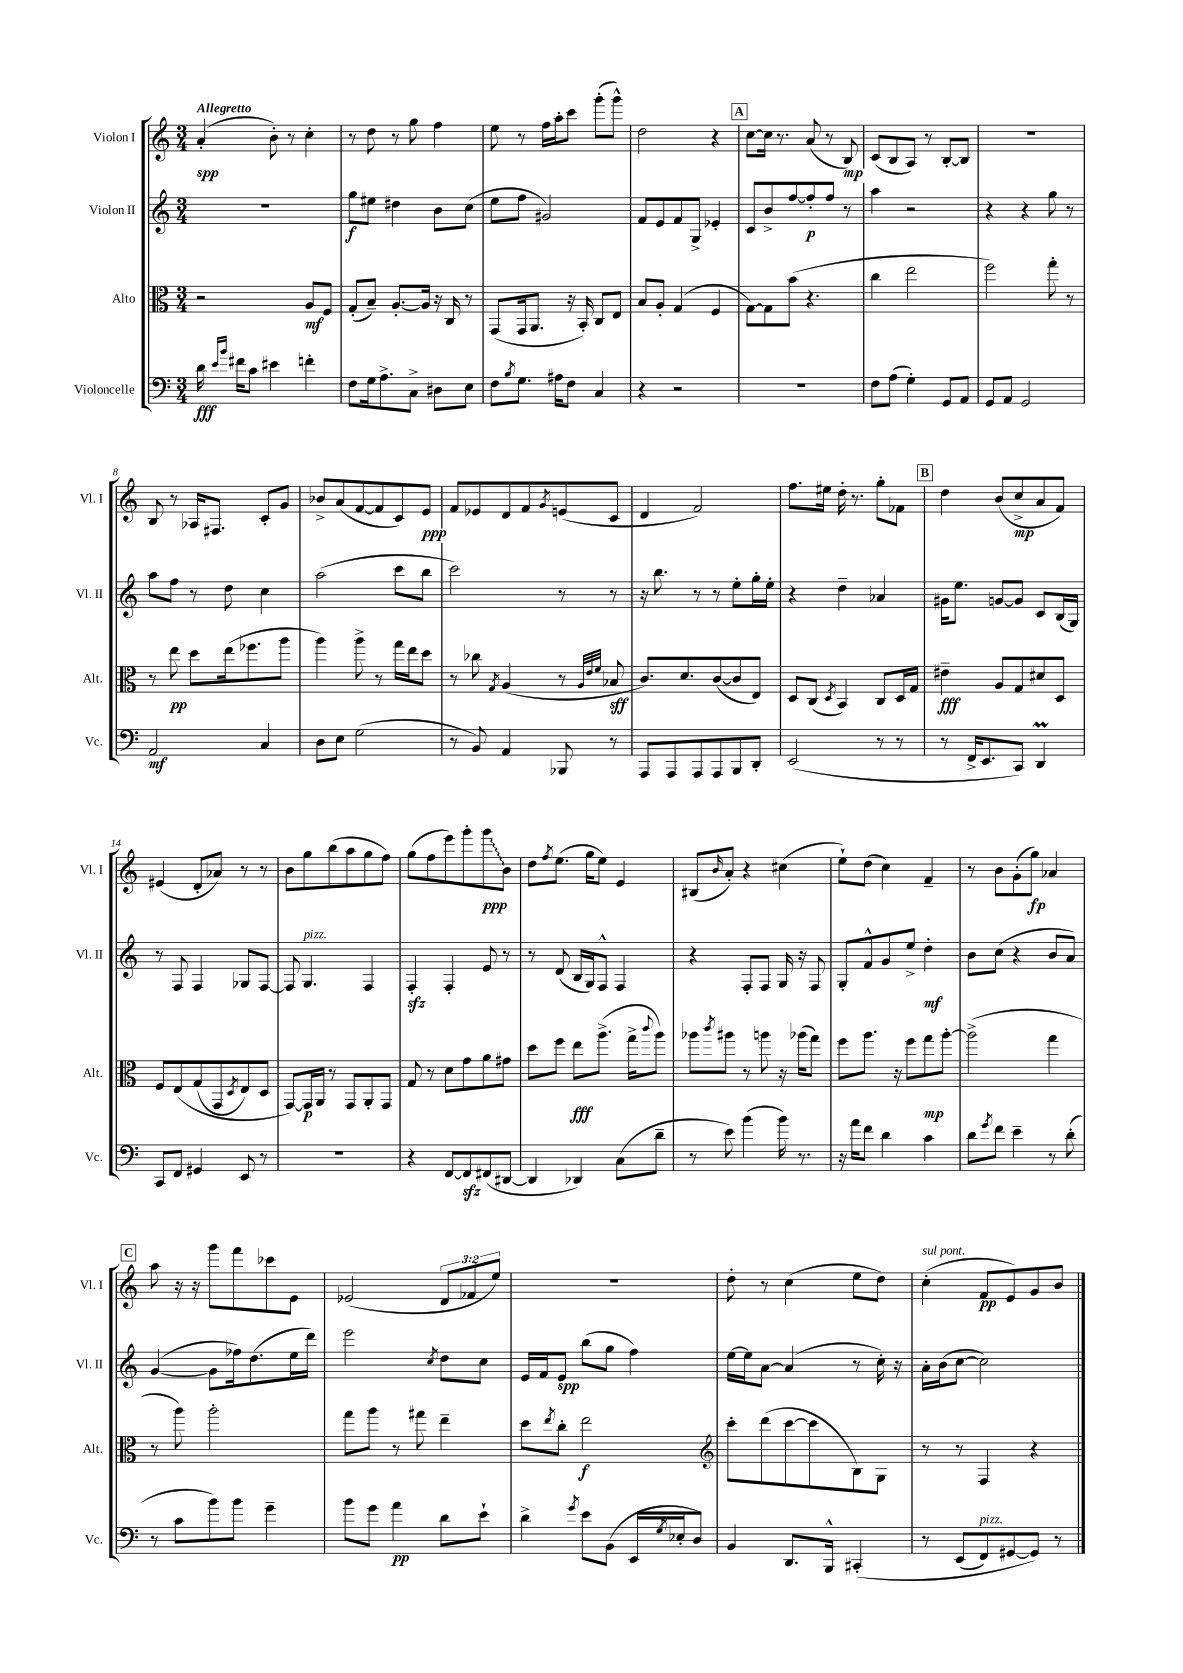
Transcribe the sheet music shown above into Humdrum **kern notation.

**kern	**kern	**kern	**kern
*staff4	*staff3	*staff2	*staff1
*clefF4	*clefC3	*clefG2	*clefG2
*k[]	*k[]	*k[]	*k[]
*M3/4	*M3/4	*M3/4	*M3/4
16d	2r	2.r	(4a'
16qqe	.	.	.
16qqb	.	.	.
16f#	.	.	.
8c	.	.	.
4e#	.	.	8b')
.	.	.	8r
4f'	8A	.	4cc'
.	8F	.	.
=	=	=	=
8F	(8G'	8gg	8r
16G	8B~)	8ee#	8dd
8.A^	.	.	.
.	[8.A'	4dd#	8r
8C^	.	.	8gg
.	16A]	.	.
8D#	16r	8b	4ff
.	16C	.	.
8E	8r	(8cc	.
=	=	=	=
8F	(8GG	8ee	8ee
8qB	.	.	.
8.G	16GG	8ff	8r
.	8.AA	.	.
.	.	2g#)	16ff
16A#	.	.	16aa'
8F	16r	.	8ccc
.	16BB')	.	.
4C	8C	.	(8ggg'
.	8E	.	8ggg^^)
=	=	=	=
4r	8B	8f	2dd
.	8A'	8e	.
2r	(4G	8f	.
.	.	8G^	.
.	4F	4e-'	4r
=	=	=	=
2.r	[8G)	8c	[8cc
.	8G]	8b^	16cc]
.	.	.	8.r
.	(8b	[8ff	.
.	4.r	8ff']	(8a
.	.	8ff	8r
.	.	8r	8B)
=	=	=	=
8F	4cc	4aa	(8c
(8A	.	.	8B
4G')	2ee	2r	8A)
.	.	.	8r
8GG	.	.	[8B'
8AA	.	.	8B]
=	=	=	=
8GG	2ff)	4r	2.r
8AA	.	.	.
2GG	.	4r	.
.	8gg'	8gg	.
.	8r	8r	.
=	=	=	=
2AA	8r	8aa	8B
.	8ee	8ff	8r
.	8dd	8r	16A-
.	.	.	8.F#
.	(16ee	8dd	.
.	8.ff-	.	.
4C	.	4cc	8c'
.	8aa	.	8g
=	=	=	=
8D	4aa)	(2aa	8b-^
8E	.	.	(8a
(2G	8aa^	.	[8f
.	8r	.	8f]
.	16gg	8ccc	8c)
.	16ee	.	.
.	8dd	8bb	8e
=	=	=	=
8r	8r	2ccc)	8f
8BB)	8cc-	.	8e-
.	8qG	.	.
4AA	(4A	.	8d
.	.	.	8f
.	.	.	8qg
8BBB-	8r	8r	(8e
.	32qqA	.	.
.	32qqe	.	.
.	32qqf	.	.
8r	8B-	8r	8c
=	=	=	=
8AAA	8.c)	16r	4d
.	.	8.bb	.
8AAA	.	.	.
.	8.d	.	.
8AAA	.	8r	2f)
8AAA	([8c	8r	.
8BBB	8c]	8ee'	.
8DD'	8E)	16gg'	.
.	.	16ee'	.
=	=	=	=
(2EE	8D	4r	8.ff
.	(8C	.	.
.	.	.	16ee#
.	8qD	.	.
.	4BB)	4dd~	16dd'
.	.	.	8.r
8r	8C	4a-	8gg'
8r	16D	.	8f-
.	16G	.	.
=	=	=	=
8r	4e#~	16g#	4dd
.	.	8.ee	.
16FF^	.	.	.
8.EE	.	.	.
.	8A	[8g	(8b
8CC)	8G	8g]	8cc^
4DD	8d#	8c	8a
.	8D	(16B	8f)
.	.	16G)	.
=	=	=	=
8CC	8F	8r	(4e#
8FF	&(8E	8F	.
4GG#	(8G	4F	8d'
.	8GG	.	8a-)
.	8qD	.	.
8EE	8E)	8G-	8r
8r	8D	[8F	8r
=	=	=	=
2.r	[8GG&)	8F]	8b
.	16GG]	4.G	8gg
.	16AA	.	.
.	8r	.	(8bb
.	8GG	.	8aa
.	8AA'	4F	8gg
.	8GG	.	8ff)
=	=	=	=
4r	8G	4F'	(8gg
.	8r	.	8ff
[8FF	8d	4F'	8eee)
8FF]	8g	.	8ggg'
(8FF#	8a	8e	8ggg
[8DD#	8g#	8r	8b
=	=	=	=
4DD#]	8dd	8r	8dd
.	.	.	8qff
.	8ff	(8d	(8.ee
4DD-)	8ee	16B	.
.	.	16G)	16gg
.	(8.aa^	8F^^	8ee)
(8C	.	4F	4e
.	16gg^	.	.
.	8qqccc	.	.
8d~	8aa)	.	.
=	=	=	=
8r	8aa-	4r	(8B#
.	8qccc	.	16qqb
8e)	8aa#	.	8a')
(4b	8r	8F'	4r
.	8aa	8F	.
16b)	16r	16G	(4cc#
8.r	(16aa-	16r	.
.	8gg)	8F	.
=	=	=	=
16r	8ff	8G'	8ee`)
16a	.	.	.
8f	8.aa	8f^^	(8dd
4d	.	8g	4cc)
.	16r	.	.
.	8ff	8ee^	.
4c	8gg	4dd'	4f~
.	[8aa'	.	.
=	=	=	=
8d	(2aa^]	8b	8r
8qg	.	.	.
8f	.	(8cc	8b
4e~	.	4r	(8g'
.	.	.	8gg)
8r	4gg	8b	4a-
(8d'	.	8a)	.
=	=	=	=
8r	8r	([4g	8aa
8c	8aa)	.	16r
.	.	.	16r
8b)	2aa'	8g]	8ggg
8b	.	16ff-)	8fff
.	.	(8.dd	.
4g~	.	.	8ccc-
.	.	16ee	8e
.	.	16ddd)	.
=	=	=	=
8b	8gg	2eee	(2e-
8g	8aa	.	.
4a	8r	.	.
.	8gg#	.	.
.	.	8qcc	.
8d	4ee~	8dd	12d
.	.	.	12f-
8e`	.	8cc	.
.	.	.	12ee)
=	=	=	=
4d^	8dd	16e	2.r
.	.	16f	.
.	8qee	.	.
.	8cc'	8e	.
8qg	.	.	.
8e	2ee	(8bb	.
(8BB	.	8gg	.
16EE	.	4ff)	.
8qG	.	.	.
16E-'	.	.	.
8D)	.	.	.
=	=	=	=
*	*clefG2	*	*
4BB	8ccc'	[16ee	8dd'
.	.	16ee]	.
.	(8ddd	[8a	8r
8.DD	[8ccc	(4a]	(4cc
.	8ccc]	.	.
16BBB^^	.	.	.
&(4CC#'	8B)	8r	8ee
.	8G	16cc')	8dd)
.	.	16r	.
=	=	=	=
8r	8r	16a'	(4cc'
.	.	(16b	.
(8EE	8r	[8cc	.
8FF)	4F	2cc])	8f
[8GG#	.	.	8e)
8GG#]&)	4r	.	8g
8r	.	.	8b
==	==	==	==
*-	*-	*-	*-
